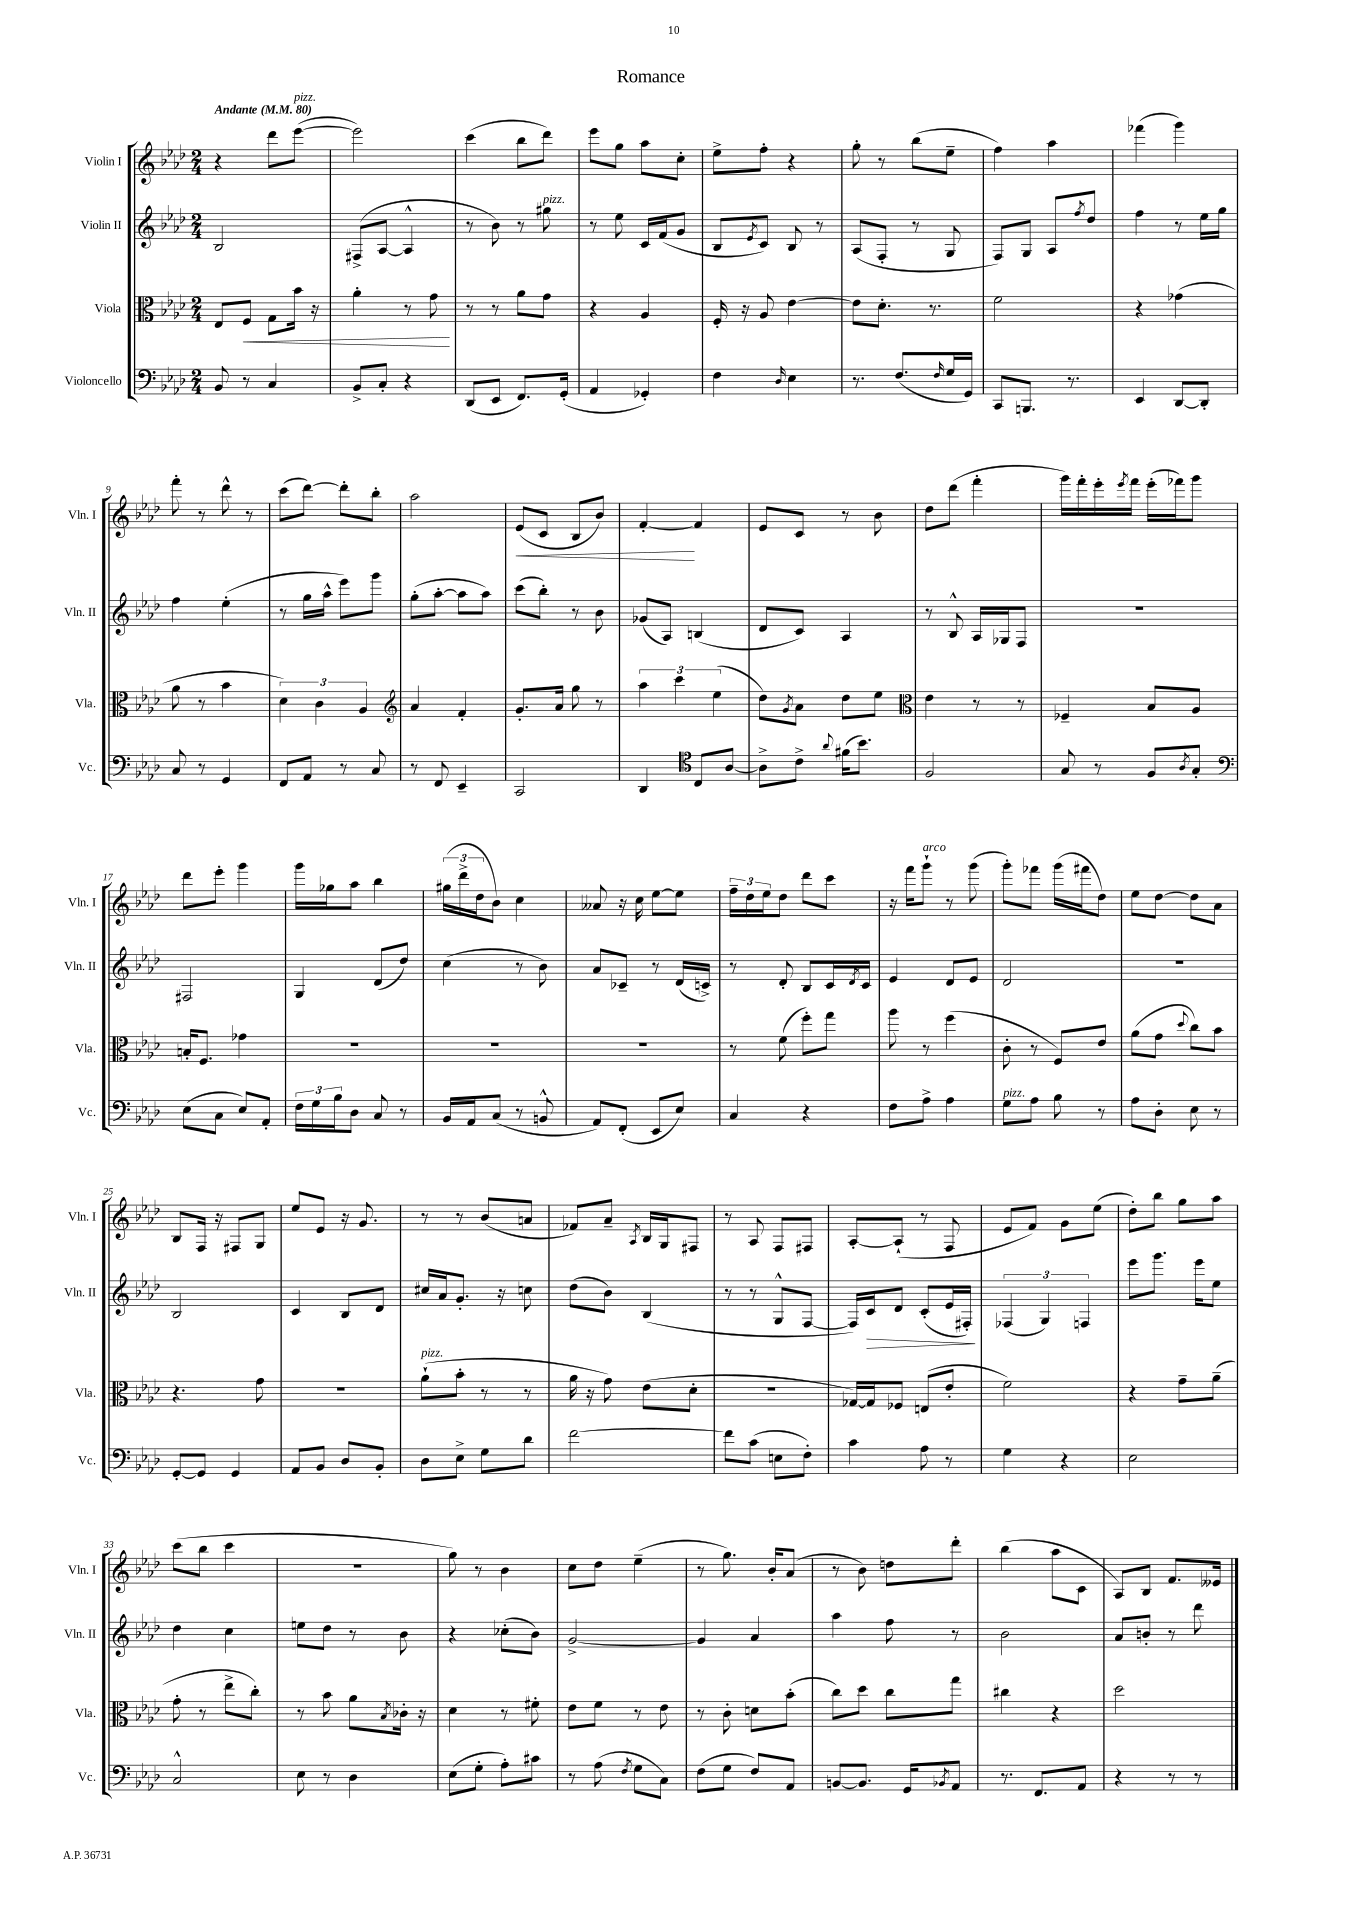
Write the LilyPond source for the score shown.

\header { title = "Romance" }
<<
\new StaffGroup <<
\new Staff = "s0" \with { instrumentName = "Violin I" shortInstrumentName = "Vln. I" } {
    \clef treble \key aes \major \numericTimeSignature \time 2/4 \tempo "Andante" 4 = 80
    r4 des'''8 ees'''8~^\markup { \italic "pizz." }( |
    ees'''2) |
    c'''4( bes''8 des'''8) |
    ees'''8 g''8 aes''8 c''8-. |
    ees''8-> f''8-. r4 |
    g''8-. r8 bes''8( ees''8-- |
    f''4) aes''4 |
    fes'''4( g'''4) |
    f'''8-. r8 des'''8-^ r8 |
    c'''8( des'''8~) des'''8-. bes''8-. |
    aes''2 |
    ees'8\<( c'8 bes8 bes'8) |
    f'4~-.\! f'4 |
    ees'8 c'8 r8 bes'8 |
    des''8 des'''8( f'''4-. |
    g'''16) f'''16-. ees'''16-. \acciaccatura { ees'''8 } f'''16 ees'''16-.( fes'''16) g'''8 |
    des'''8 ees'''8-. g'''4 |
    g'''16 ges''16 aes''8 bes''4 |
    \tuplet 3/2 { gis''16( des'''16-> des''16 } bes'8) c''4 |
    aeses'8 r16 c''16 ees''8~ ees''8 |
    \tuplet 3/2 { f''16-- des''16 ees''16 } des''8 des'''8 c'''8 |
    r16 f'''16 g'''8-!^\markup { \italic "arco" } r8 g'''8( |
    g'''8-.) fes'''8 g'''16( fis'''16 des''8) |
    ees''8 des''8~ des''8 aes'8 |
    bes8 f16 r16 fis8 g8 |
    ees''8 ees'8 r16 g'8. |
    r8 r8 bes'8( a'8 |
    fes'8) aes'8-- \acciaccatura { aes8 } bes16 g16 fis8 |
    r8 aes8 f8 fis8 |
    aes8~-. aes8-!( r8 f8 |
    ees'8 f'8) g'8 ees''8( |
    des''8-.) bes''8 g''8 aes''8 |
    c'''8( bes''8 c'''4 |
    R2 |
    g''8) r8 bes'4 |
    c''8 des''8 ees''4--( |
    r8 g''8.) bes'16-. aes'8( |
    r8 bes'8) d''8 des'''8-. |
    bes''4( aes''8 c'8 |
    aes8) bes8 f'8. eeses'16 \bar "|." |
}
\new Staff = "s1" \with { instrumentName = "Violin II" shortInstrumentName = "Vln. II" } {
    \clef treble \key aes \major \numericTimeSignature \time 2/4
    bes2 |
    fis8->( aes8~ aes4-^ |
    r8 bes'8) r8 gis''8^\markup { \italic "pizz." } |
    r8 ees''8 c'16 f'16( g'8 |
    bes8 \acciaccatura { ees'8 } c'8) bes8 r8 |
    aes8( f8-. r8 g8 |
    f8) g8 aes8 \acciaccatura { f''8 } des''8 |
    f''4 r8 ees''16 g''16 |
    f''4 ees''4-.( |
    r8 g''16 aes''16-^ ees'''8) g'''8 |
    g''8-.( aes''8~-. aes''8 aes''8) |
    c'''8( bes''8-.) r8 bes'8 |
    ges'8( aes8) b4( |
    des'8 c'8) aes4 |
    r8 bes8-^ aes16 ges16 f8 |
    r2 |
    fis2 |
    g4 des'8( des''8) |
    c''4( r8 bes'8) |
    aes'8 ces'8-- r8 des'16( c'16->) |
    r8 des'8-. bes8 c'16 \acciaccatura { des'8 } c'16 |
    ees'4 des'8 ees'8 |
    des'2 |
    r2 |
    bes2 |
    c'4 bes8 des'8 |
    cis''16 aes'16 g'8.-. r16 c''8 |
    des''8( bes'8) bes4( |
    r8 r8 g8-^ f8~ |
    f16) c'16\> des'8 c'8-.( ees'16 fis16-.\!) |
    \tuplet 3/2 { fes4( g4) f4 } |
    ees'''8 g'''8. ees'''16 ees''8 |
    des''4 c''4 |
    e''8 des''8 r8 bes'8 |
    r4 ces''8-.( bes'8) |
    g'2~-> |
    g'4 aes'4 |
    aes''4 f''8 r8 |
    bes'2 |
    aes'8 b'8-. r8 des'''8 \bar "|." |
}
\new Staff = "s2" \with { instrumentName = "Viola" shortInstrumentName = "Vla." } {
    \clef alto \key aes \major \numericTimeSignature \time 2/4
    ees8 f8\< g8 bes'16 r16 |
    aes'4-. r8 g'8\! |
    r8 r8 aes'8 g'8 |
    r4 aes4 |
    f16-. r16 aes8 ees'4~ |
    ees'8 des'8.-. r8. |
    f'2 |
    r4 ges'4( |
    aes'8 r8 bes'4 |
    \tuplet 3/2 { des'4) c'4 aes4 } |
    \clef treble aes'4 f'4-. |
    g'8.-. aes'16 g''8 r8 |
    \tuplet 3/2 { aes''4 c'''4 ees''4( } |
    des''8) \acciaccatura { g'8 } aes'8 des''8 ees''8 |
    \clef alto ees'4 r8 r8 |
    fes4-- bes8 aes8 |
    b16-. f8. ges'4 |
    R2 |
    R2 |
    R2 |
    r8 f'8( f''8-.) g''8 |
    aes''8 r8 f''4( |
    c'8-. r8 f8) ees'8 |
    aes'8( g'8 \appoggiatura { des''8 } c''8) bes'8 |
    r4. g'8 |
    r2 |
    aes'8-!^\markup { \italic "pizz." }( bes'8-. r8 r8 |
    aes'16 r16 g'8) ees'8( des'8-. |
    R2 |
    ges16~) ges16 fes8 e8( ees'8-. |
    f'2) |
    r4 g'8-- aes'8--( |
    g'8-. r8 ees''8-> c''8-.) |
    r8 bes'8 aes'8 \acciaccatura { bes8 } ces'16-. r16 |
    des'4 r8 fis'8-. |
    ees'8 f'8 r8 ees'8 |
    r8 c'8-. d'8 bes'8-.( |
    c''8) des''8 c''8 g''8 |
    cis''4 r4 |
    des''2 \bar "|." |
}
\new Staff = "s3" \with { instrumentName = "Violoncello" shortInstrumentName = "Vc." } {
    \clef bass \key aes \major \numericTimeSignature \time 2/4
    bes,8 r8 c4 |
    bes,8-> c8-. r4 |
    des,8( ees,8 f,8.) g,16-.( |
    aes,4 ges,4-.) |
    f4 \grace { des16 } ees4 |
    r8. f8.( \grace { f16 } g16 g,16) |
    c,8 b,,8. r8. |
    ees,4 des,8~ des,8-. |
    c8 r8 g,4 |
    f,8 aes,8 r8 c8 |
    r8 f,8 ees,4-- |
    c,2 |
    des,4 \clef tenor c8 aes8~ |
    aes8-> c'8-> \appoggiatura { aes'8 } fis'16( bes'8.) |
    f2 |
    g8 r8 f8 \acciaccatura { aes8 } g8-. |
    \clef bass ees8( c8 ees8) aes,8-. |
    \tuplet 3/2 { f16 g16 bes16 } des8 c8 r8 |
    bes,16 aes,16 c8( r8 b,8-^ |
    aes,8) f,8-.( ees,8 ees8) |
    c4 r4 |
    f8 aes8-> aes4 |
    g8^\markup { \italic "pizz." } aes8 bes8 r8 |
    aes8 des8-. ees8 r8 |
    g,8~-. g,8 g,4 |
    aes,8 bes,8 des8 bes,8-. |
    des8 ees8-> g8 des'8 |
    f'2~ |
    f'8 c'8( e8 f8-.) |
    c'4 aes8 r8 |
    g4 r4 |
    ees2 |
    c2-^ |
    ees8 r8 des4 |
    ees8( g8-. aes8-.) cis'8 |
    r8 aes8( \acciaccatura { f8 } g8 c8) |
    f8( g8 f8) aes,8 |
    b,8~ b,8. g,16 \acciaccatura { bes,8 } aes,8 |
    r8. f,8. aes,8 |
    r4 r8 r8 \bar "|." |
}
>>
>>
